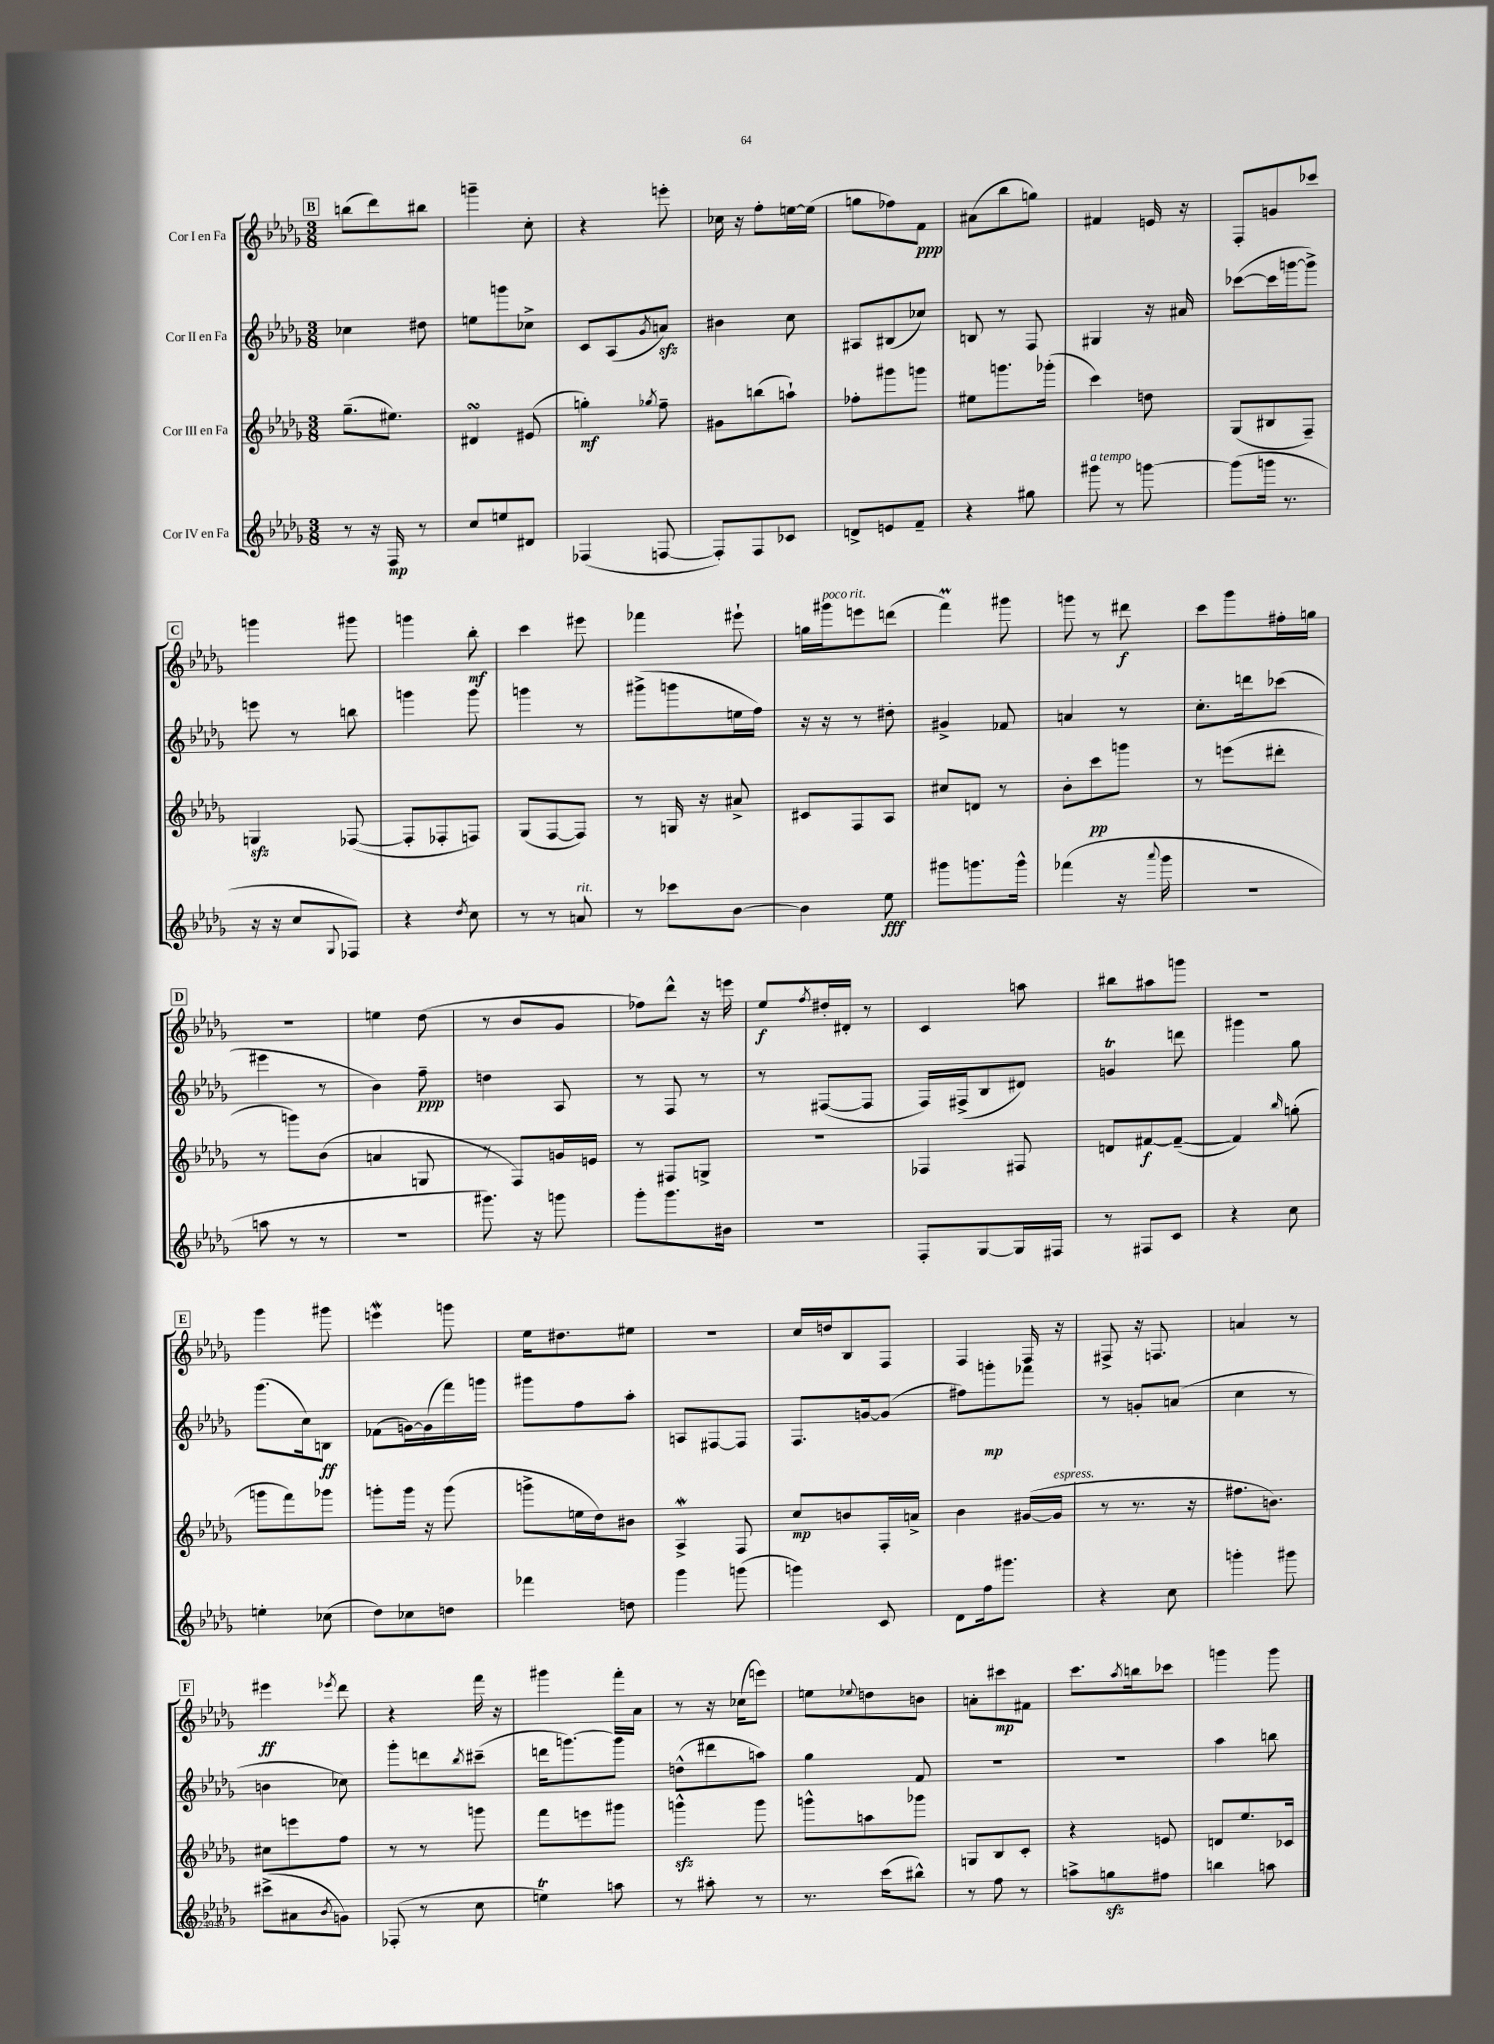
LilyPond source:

<<
\new StaffGroup <<
\new Staff = "s0" \with { instrumentName = "Cor I en Fa" } {
    \clef treble \key des \major \numericTimeSignature \time 3/8
    \mark \markup { \box "B" } b''8( des'''8) bis''8 |
    g'''4-- c''8-. |
    r4 e'''8-. |
    ces''16 r16 f''8-. e''16~ e''16( |
    g''8 fes''8) f'8\ppp |
    ais'8( bes''8 g''8) |
    fis'4 e'16 r16 |
    f8-. g'8 ces'''8 |
    \mark \markup { \box "C" } g'''4 gis'''8 |
    g'''4 bes''8-.\mf |
    c'''4 eis'''8 |
    fes'''4 eis'''8-! |
    g''16 gis'''16^\markup { \italic "poco rit." } e'''8 d'''8( |
    f'''4\prall) gis'''8 |
    g'''8 r8 dis'''8\f |
    c'''8 ges'''8 fis''16-. g''16 |
    \mark \markup { \box "D" } R4. |
    e''4 des''8( |
    r8 bes'8 ges'8 |
    fes''8) des'''8-^ r16 e'''16 |
    ees''8\f \acciaccatura { f''8 } dis''16-. dis'16-. r8 |
    c'4 a''8 |
    bis''8 ais''8 g'''8 |
    R4. |
    \mark \markup { \box "E" } ges'''4 gis'''8 |
    e'''4\mordent g'''8 |
    ees''16 dis''8. eis''8 |
    R4. |
    c''16 d''16 bes8 f8 |
    f4 f16 r16 |
    fis8-> r16 f8. |
    a'4 r8 |
    \mark \markup { \box "F" } eis'''4\ff \acciaccatura { ees'''8 } des'''8 |
    r4 f'''16 r16 |
    gis'''4 f'''16-. aes'16 |
    r8 r16 ces''16( e'''8) |
    e''8 \appoggiatura { ees''8 } d''8 b'8 |
    a'8-. cis'''8\mp fis'8 |
    c'''8. \acciaccatura { aes''8 } b''16 ces'''8 |
    g'''4 g'''8 \bar "|." |
}
\new Staff = "s1" \with { instrumentName = "Cor II en Fa" } {
    \clef treble \key des \major \numericTimeSignature \time 3/8
    \mark \markup { \box "B" } ces''4 dis''8 |
    e''8 g'''8 ces''8-> |
    c'8 aes8( \acciaccatura { ges'8 } a'8\sfz) |
    bis'4 c''8 |
    ais8 bis8( ces''8) |
    b8 r8 f8 |
    gis4 r16 ais'16 |
    ces'''8~( ces'''16 g'''16~ g'''8->) |
    \mark \markup { \box "C" } e'''8 r8 b''8 |
    g'''4 g'''8 |
    g'''4 r8 |
    gis'''8->( g'''8 e''16 f''16) |
    r16 r16 r8 dis''8-. |
    gis'4-> fes'8 |
    a'4 r8 |
    c''8.-. d'''16 ces'''8( |
    \mark \markup { \box "D" } eis'''4 r8 |
    bes'4) f''8--\ppp |
    d''4 aes8 |
    r8 f8 r8 |
    r8 fis8~( fis8 |
    f16) fis16->( bes8 dis'8) |
    g'4\trill d'''8 |
    gis'''4 ges''8 |
    \mark \markup { \box "E" } ges'''8.( c''16) b8\ff |
    fes'8( g'16~) g'16( f'''16) g'''16 |
    gis'''8 f''8 aes''8-. |
    a8 fis8~ fis8 |
    f8. g'16~ g'8( |
    fis''8) g'''8-.\mp fes'''8 |
    r8 g'8-. a'8( |
    c''4 r8 |
    \mark \markup { \box "F" } b'4 ces''8) |
    ges'''8-. d'''8 \acciaccatura { bes''8 } cis'''8--( |
    d'''16 g'''8.~) g'''8 |
    d''8-^( dis'''8 a''8) |
    ges''4 f'8 |
    R4. |
    R4. |
    aes''4 b''8 \bar "|." |
}
\new Staff = "s2" \with { instrumentName = "Cor III en Fa" } {
    \clef treble \key des \major \numericTimeSignature \time 3/8
    \mark \markup { \box "B" } ges''8.--( eis''8.) |
    dis'4\turn eis'8( |
    g''4-.\mf) \acciaccatura { ges''8 } f''8-- |
    gis'8 b''8( a''8-!) |
    fes''8-. gis'''8 g'''8 |
    eis''8 g'''8. ges'''16-.( |
    c'''4) d''8 |
    ges8( bis8 f8--) |
    \mark \markup { \box "C" } g4\sfz fes8~( |
    fes8-. fes8-. f8) |
    ges8( f8~ f8) |
    r8 g16 r16 ais'8-> |
    cis'8 f8 aes8 |
    cis''8 d'8 r8 |
    bes'8-. c'''8\pp g'''8 |
    r8 e'''8( dis'''8-. |
    \mark \markup { \box "D" } r8 g'''8) bes'8( |
    a'4 g8 |
    r8 f8) g'16 e'16 |
    r8 fis8 g8-> |
    R4. |
    fes4 fis8 |
    d'8 fis'8~\f fis'8~--( |
    fis'4) \grace { bes''16 } g''8-.( |
    \mark \markup { \box "E" } g'''8 f'''8) ges'''8 |
    g'''8-. g'''16 r16 g'''8( |
    g'''8-> e''16 des''16) bis'8 |
    aes4->\mordent f8 |
    c''8\mp b'8 f16-. a'16-> |
    bes'4 gis'16~( gis'16^\markup { \italic "espress." } |
    r8 r8. r16 |
    fis''8. b'8.) |
    \mark \markup { \box "F" } cis''8 e'''8 f''8 |
    r8 r8 g'''8 |
    f'''8 e'''8 gis'''8 |
    g'''4-^\sfz g'''8 |
    g'''8-^ a''8 ges'''8 |
    g8 bes8 c'8-. |
    r4 e'8 |
    d'8 ees''8. ces'16 \bar "|." |
}
\new Staff = "s3" \with { instrumentName = "Cor IV en Fa" } {
    \clef treble \key des \major \numericTimeSignature \time 3/8
    \mark \markup { \box "B" } r8 r16 f16\mp r8 |
    c''8 e''8 dis'8 |
    fes4( f8~ |
    f8-.) f8 ces'8 |
    d'8-> e'8 f'8-- |
    r4 gis''8 |
    gis'''8^\markup { \italic "a tempo" } r8 g'''8~ |
    g'''8( g'''16 r8. |
    \mark \markup { \box "C" } r16 r16 c''8 \appoggiatura { ges8 } fes8) |
    r4 \acciaccatura { des''8 } c''8 |
    r8 r8 a'8^\markup { \italic "rit." } |
    r8 ces'''8 bes'8~ |
    bes'4 ees''8\fff |
    gis'''8 g'''8. g'''16-^ |
    fes'''4( r16 \appoggiatura { aes'''8 } ges'''16 |
    r4. |
    \mark \markup { \box "D" } a''8 r8 r8 |
    r4. |
    gis'''8.) r16 g'''8 |
    ges'''8-. ges'''8. bis'16 |
    R4. |
    f8-. ges8~ ges16 fis16 |
    r8 fis8 c'8 |
    r4 c''8 |
    \mark \markup { \box "E" } e''4-. ces''8( |
    des''8) ces''8 d''8 |
    fes'''4 d''8 |
    ges'''4 g'''8( |
    g'''4) c'8 |
    des'8 f''16 gis'''8. |
    r4 c''8 |
    g'''4-. gis'''8 |
    \mark \markup { \box "F" } cis'''8->( ais'8 \acciaccatura { bes'8 } g'8) |
    fes8-.( r8 c''8 |
    e''4\trill) a''8 |
    r8 ais''8-. r8 |
    r8. c'''16( bis''8-^) |
    r8 f''8 r8 |
    a''8-> g''8\sfz fis''8 |
    b''4 a''8 \bar "|." |
}
>>
>>
